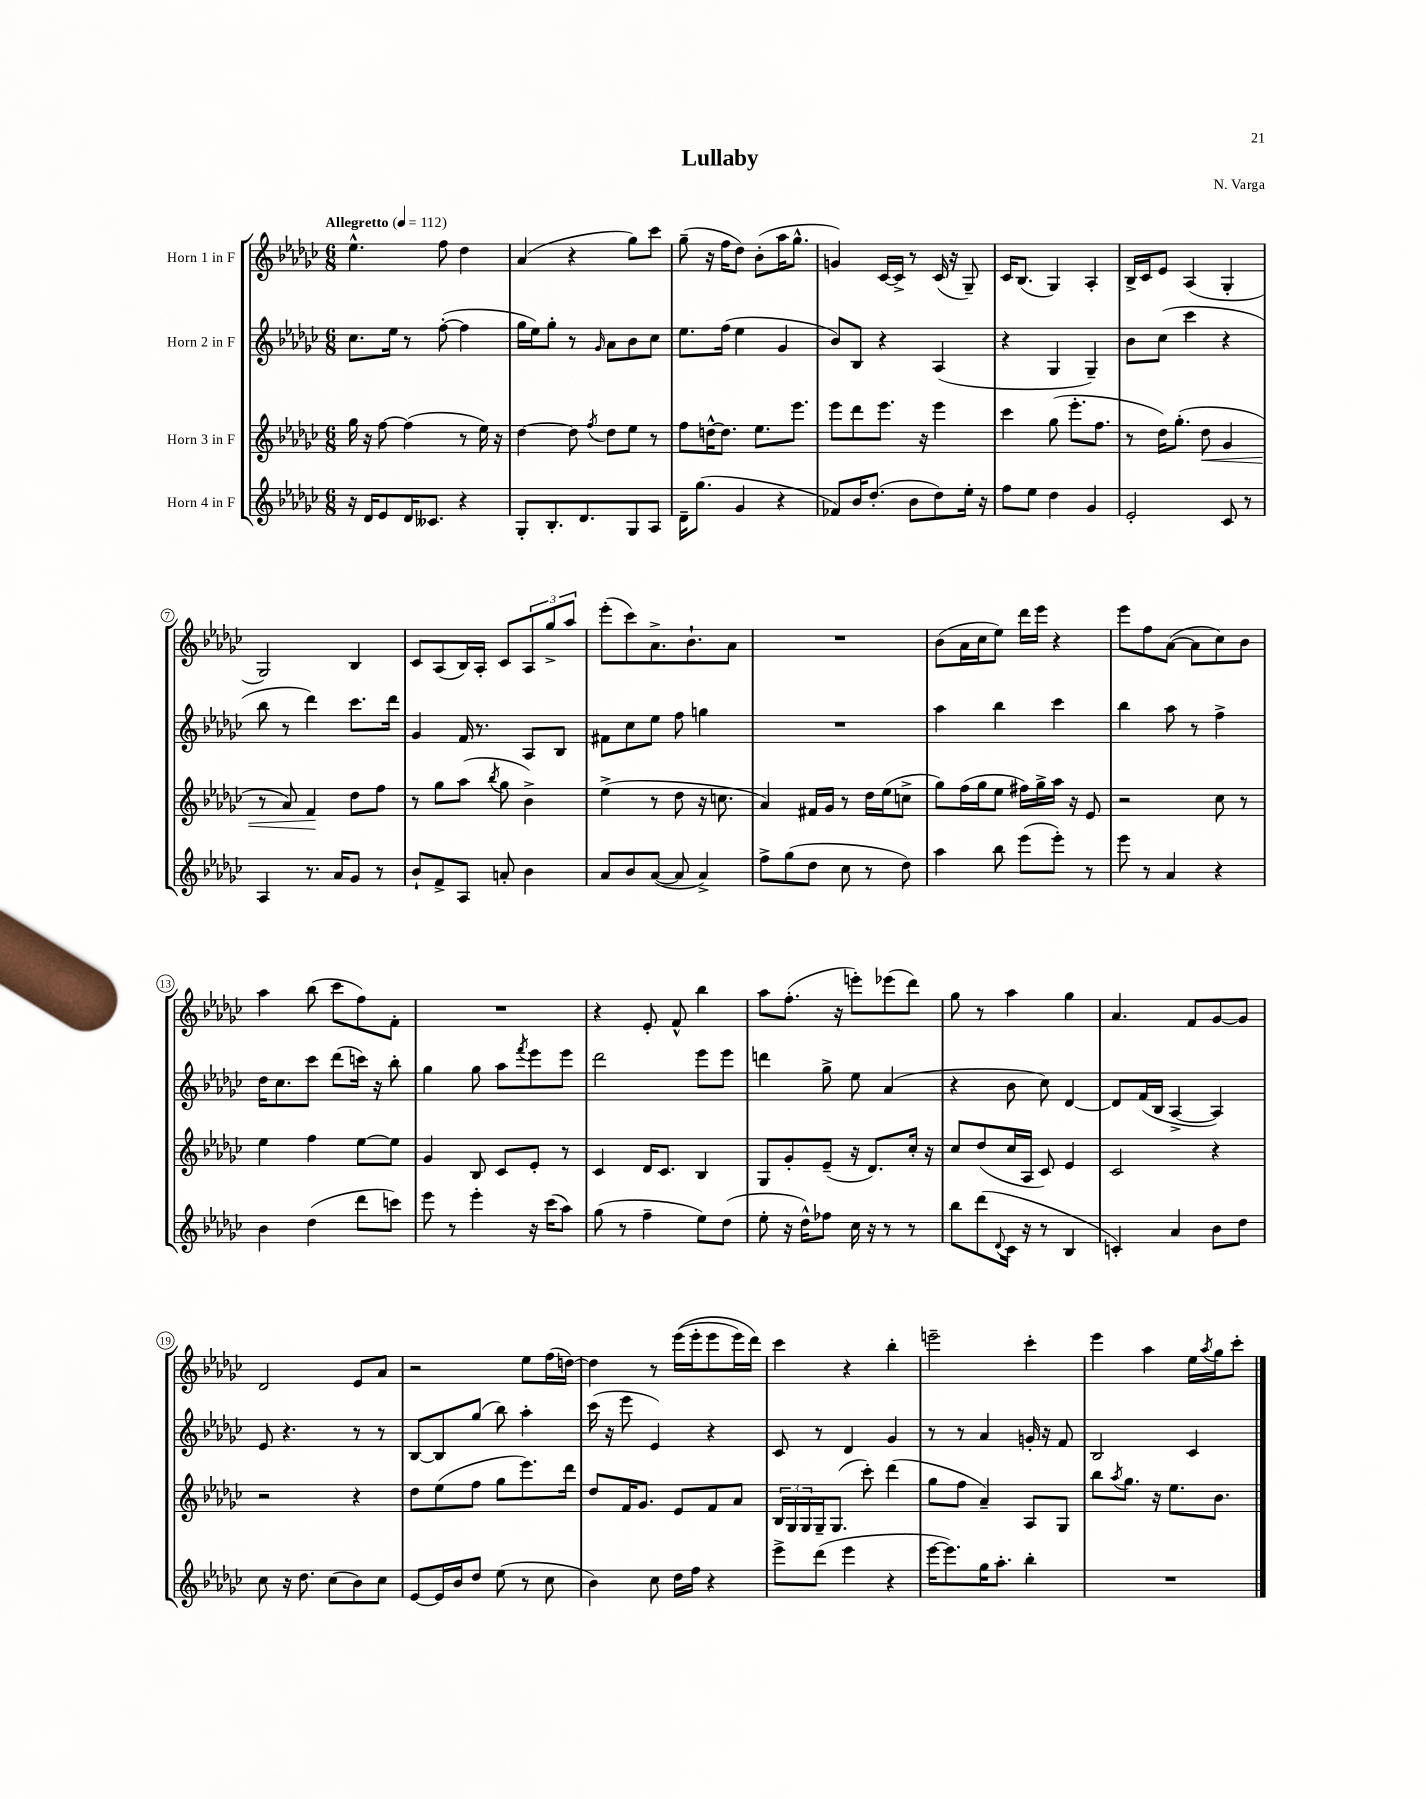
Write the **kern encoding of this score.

**kern	**kern	**kern	**kern
*staff4	*staff3	*staff2	*staff1
*clefG2	*clefG2	*clefG2	*clefG2
*k[b-e-a-d-g-c-]	*k[b-e-a-d-g-c-]	*k[b-e-a-d-g-c-]	*k[b-e-a-d-g-c-]
*M6/8	*M6/8	*M6/8	*M6/8
*MM112	*MM112	*MM112	*MM112
16r	16gg-\	8.cc-\L	4.ee-^^\
16d-/LK	16r	.	.
8e-/	[8ff\	.	.
.	.	16ee-\Jk	.
16d-/K	(4ff\]	8r	.
8.c--/J	.	.	.
.	.	([8ff'\	8ff\
4r	8r	4ff\]	4dd-\
.	16ee-\)	.	.
.	16r	.	.
=	=	=	=
8G-'/L	[4dd-\	16gg-\LL	(4a-/
.	.	16ee-\J)	.
8.B-'/	.	8gg-'\J	.
.	8dd-\]	8r	4r
8.d-/	.	.	.
.	8qff/	16qqg-/	.
.	8dd-\L	8a-\L	.
8G-/	8ee-\J	8b-\	8gg-\L)
8A-/J	8r	8cc-\J	8ccc-\J
=	=	=	=
16d-~\LK	8ff\L	8.ee-\L	(8gg-~\
(8.gg-\J	.	.	.
.	[16dd^^\K	.	16r
.	8.dd\]J	(16ff\Jk	16ff\LK
4g-/	.	4ee-\	8dd-\J)
.	8.ee-\L	.	(8b-'\L
4r	.	4g-/	16aa-\K
.	8.eee-\J	.	8.gg-^^\J
=	=	=	=
8f-/L)	8eee-\L	8b-/L)	4g/)
16b-/K	8ddd-\	8B-/J	.
(8.dd-'/J	.	.	.
.	8.eee-\J	4r	[16c-/LL
.	.	.	16c-^/]JJ
8b-\L	.	.	8r
.	16r	.	.
8dd-\)	4eee-\	(4A-/	(16c-/
.	.	.	16r
16ee-'\Jk	.	.	8G-~/)
16r	.	.	.
=	=	=	=
8ff\L	4ccc-\	4r	16c-/LK
.	.	.	(8.B-/J
8ee-\J	.	.	.
4dd-\	(8gg-\	4G-/	4G-/)
.	8.eee-'\L	.	.
4g-/	.	4G-~/)	4A-'/
.	8.ff\J	.	.
=	=	=	=
2e-'/	8r	8b-\L	16B-^/LL
.	.	.	16c-/J
.	16dd-\LK)	(8cc-\J	8e-/J
.	(8.gg-'\J	.	.
.	.	4ccc-\	(4A-/
.	8dd-\	.	.
8c-/	4g-/	4r	4G-'/
8r	.	.	.
=	=	=	=
4A-/	8r	8bb-\	2G-/)
.	8a-/)	8r	.
8.r	4f/	4ddd-\)	.
16a-/LK	.	.	.
8g-/J	8dd-\L	8.ccc-\L	4B-/
8r	8ff\J	.	.
.	.	16ddd-\Jk	.
=	=	=	=
8b-`/L	8r	4g-/	8c-/L
8f^/	8gg-\L	.	(8A-/
8A-/J	(8aa-\J	16f/	16B-/L)
.	.	8.r	16A-'/JJ
.	8qbb-/	.	.
8a'/	8gg-\	.	8c-/L
4b-\	4b-^\)	8A-/L	12A-/
.	.	.	12gg-^/
.	.	8B-/J	.
.	.	.	12aa-/J
=	=	=	=
8a-/L	(4ee-^\	8f#\L	(8eee-'\L
8b-/	.	8cc-\	8ccc-\)
([8a-/J	8r	8ee-\J	8.a-^\
8a-/]	8dd-\	8ff\	.
.	.	.	8.b-`\
4a-^/)	16r	4gg\	.
.	8.cc\	.	.
.	.	.	8a-\J
=	=	=	=
8ff^\L	4a-/)	2.r	2.r
(8gg-\	.	.	.
8dd-\J	16f#/LL	.	.
.	16g-/JJ	.	.
8cc-\	8r	.	.
8r	16dd-\LL	.	.
.	(16ee-\J	.	.
8dd-\)	8cc^\J	.	.
=	=	=	=
4aa-\	8gg-\L)	4aa-\	(8b-\L
.	(16ff\L	.	16a-\L
.	16gg-\J	.	16cc-\J
8bb-\	8ee-\J	4bb-\	8ee-\J)
(8eee-\L	16ff#\LL)	.	16ddd-\LL
.	16gg-^\	.	16eee-\JJ
8eee-'\J)	16aa-\JJ	4ccc-\	4r
.	16r	.	.
8r	8e-/	.	.
=	=	=	=
8eee-\	2r	4bb-\	8eee-\L
8r	.	.	8ff\
4a-/	.	8aa-\	([8a-\J
.	.	8r	8a-\]L
4r	8cc-\	4ff^\	8cc-\)
.	8r	.	8b-\J
=	=	=	=
4b-\	4ee-\	16dd-\LK	4aa-\
.	.	8.cc-\	.
(4dd-\	4ff\	8ccc-\J	(8bb-\
.	.	(8ddd-\L	8ccc-\L
8ddd-\L	[8ee-\L	16ccc\Jk)	8ff\)
.	.	16r	.
8ccc\J)	8ee-\]J	8bb-'\	8f'\J
=	=	=	=
8eee-\	4g-/	4gg-\	2.r
8r	.	.	.
4eee-'\	8B-/	8gg-\	.
.	8c-/L	8aa-\L	.
.	.	8qfff/	.
16r	8e-'/J	8eee-\	.
(16ccc-\LK	.	.	.
8aa-\J)	8r	8eee-\J	.
=	=	=	=
(8gg-\	4c-/	2ddd-\	4r
8r	.	.	.
4ff~\	16d-/LK	.	8e-'/
.	8.c-/J	.	.
.	.	.	8f^^/
8ee-\L)	4B-/	8eee-\L	4bb-\
(8dd-\J	.	8eee-\J	.
=	=	=	=
8ee-'\	8G-/L	4ddd\	8aa-\L
16r	8g-'/	.	(8.ff'\J
16dd-^^\LK)	.	.	.
8ff-\J	(8e-~/J	8gg-^\	.
.	.	.	16r
16cc-\	16r	8ee-\	8eee'\L)
16r	8.d-/L)	.	.
8r	.	(4a-/	(8eee-\
8r	16cc-'/Jk	.	8ddd-\J)
.	16r	.	.
=	=	=	=
8bb-\L	8cc-/L	4r	8gg-\
(8ddd-\	(8dd-/	.	8r
8qqd-/	.	.	.
16c-\Jk	16cc-/L	8b-\	4aa-\
16r	16A-/JJ	.	.
8r	8c-/)	8cc-\)	.
4B-/	4e-/	[4d-/	4gg-\
=	=	=	=
4c'/)	2c-/	8d-/]L	4.a-/
.	.	(16f/L	.
.	.	16B-/JJ	.
4a-/	.	[4A-^/	.
.	.	.	8f/L
8b-\L	4r	4A-/])	[8g-/
8dd-\J	.	.	8g-/]J
=	=	=	=
8cc-\	2r	8e-/	2d-/
16r	.	4.r	.
8.dd-\	.	.	.
(8cc-\L	.	.	.
8b-\)	4r	8r	8e-/L
8cc-\J	.	8r	8a-/J
=	=	=	=
[8e-/L	8dd-\L	[8B-/L	2r
16e-/]L	(8ee-\	8B-/]	.
16b-/J	.	.	.
8dd-/J	8ff\J	(8gg-/J	.
(8ee-\	8gg-\L	8bb-\)	.
8r	8.eee-\)	4aa-'\	8ee-\L
8cc-\	.	.	(16ff\L
.	16ddd-\Jk	.	[16dd\JJ)
=	=	=	=
4b-\)	8dd-/L	(16ccc-\	4dd\]
.	.	16r	.
.	16f/K	8eee-\	.
.	8.g-/J	.	.
8cc-\	.	4e-/)	8r
16dd-\LL	8e-/L	.	&((16eee-\LL
16ff\JJ	.	.	16eee-'\J
4r	8f/	4r	8eee-\
.	8a-/J	.	16eee-\L)
.	.	.	16ddd-\JJ&)
=	=	=	=
8eee-^\L	24B-/LL	8c-/	4ccc-\
.	24G-/	.	.
.	24G-/	.	.
(8ddd-\J	16G-~/J	8r	.
.	(8.G-/J	.	.
4eee-\	.	4d-/	4r
.	8ccc-'\)	.	.
4r	(4ddd-\	4g-/	4bb-'\
=	=	=	=
[16eee-\LK	8gg-\L	8r	2eee~\
8.eee-\])	.	.	.
.	8ff\J	8r	.
16gg-\K	4a-~/)	4a-/	.
8.aa-'\J	.	.	.
4bb-'\	8A-/L	16g'/	4ccc-'\
.	.	16r	.
.	8G-/J	8f/	.
=	=	=	=
2.r	8bb-\L	2B-/	4eee-\
.	8qaa-/	.	.
.	8.gg-\J	.	.
.	.	.	4aa-\
.	16r	.	.
.	8.ee-\L	.	.
.	.	4c-/	16ee-\LL
.	.	.	8qaa-/
.	8.b-\J	.	16gg-\J
.	.	.	8ccc-'\J
==	==	==	==
*-	*-	*-	*-
